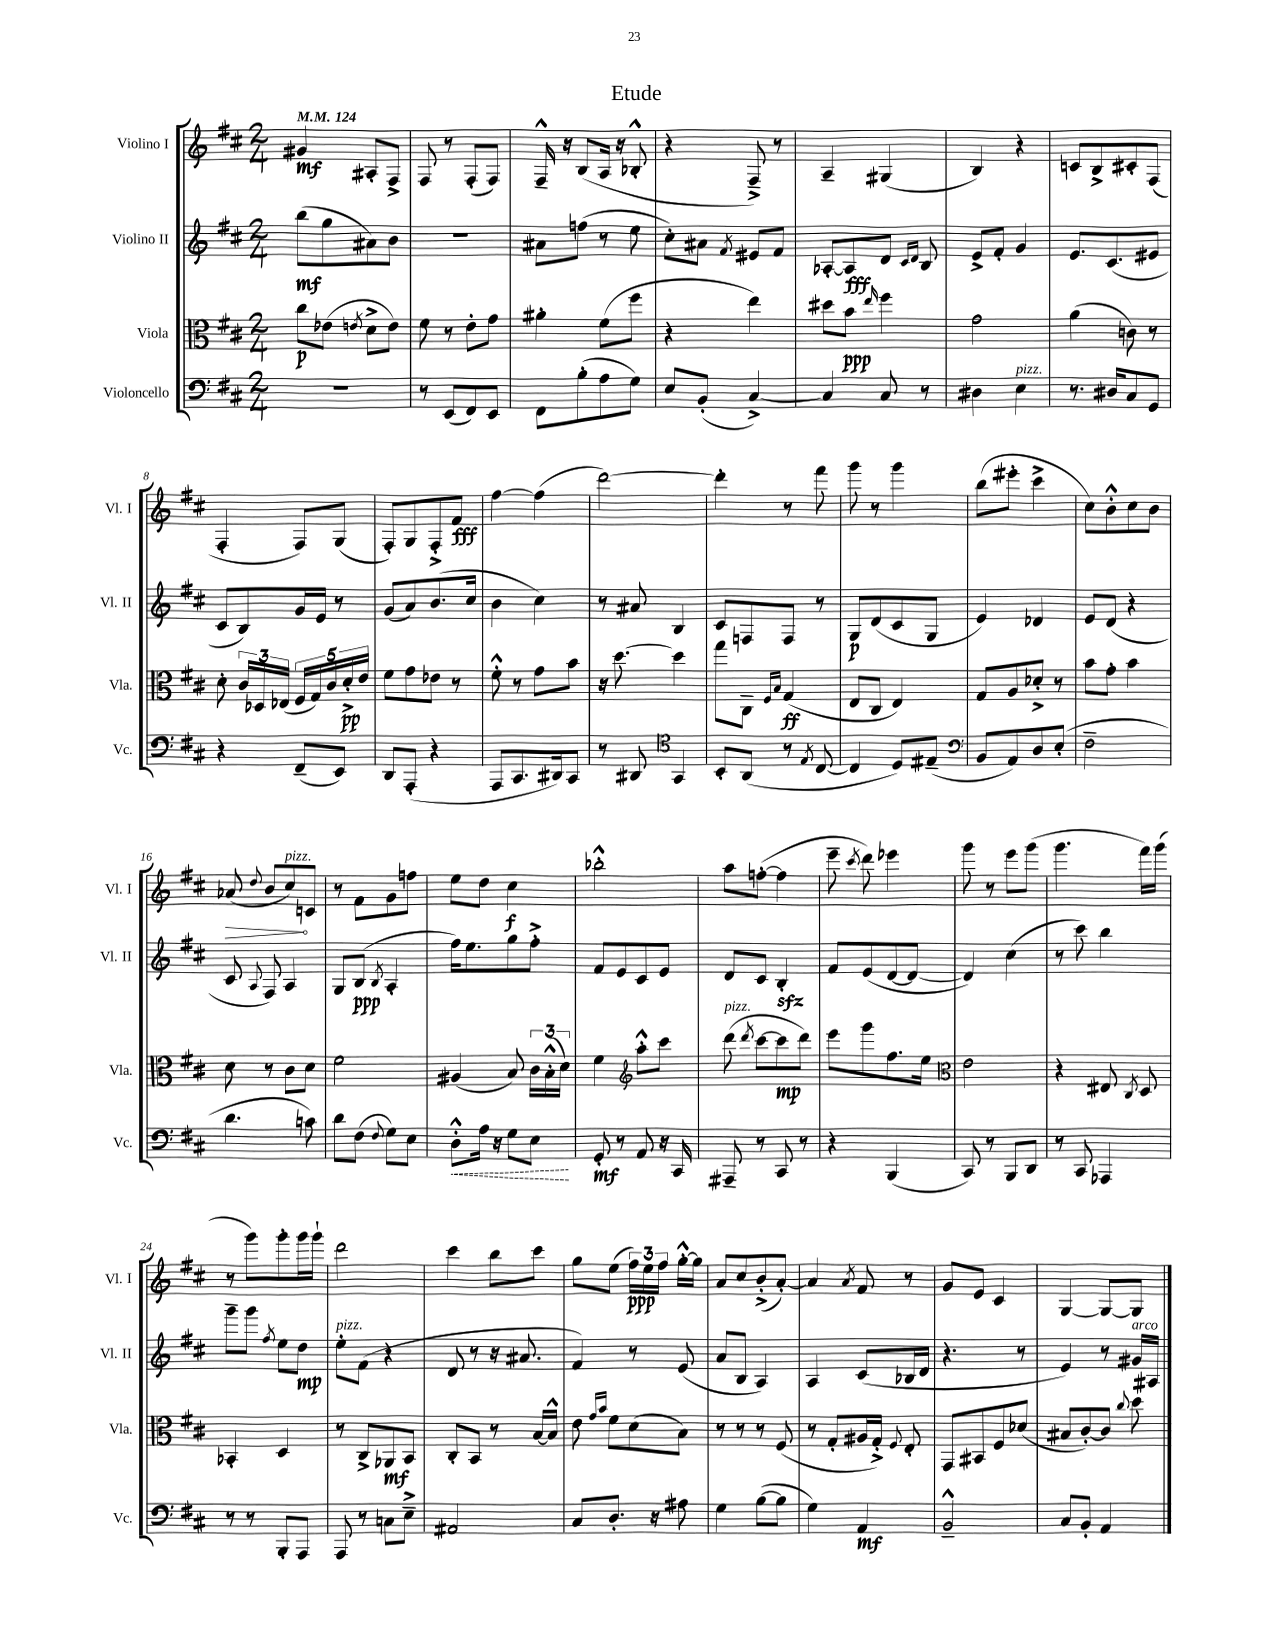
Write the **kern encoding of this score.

**kern	**kern	**kern	**kern
*staff4	*staff3	*staff2	*staff1
*clefF4	*clefC3	*clefG2	*clefG2
*k[f#c#]	*k[f#c#]	*k[f#c#]	*k[f#c#]
*M2/4	*M2/4	*M2/4	*M2/4
*MM124	*MM124	*MM124	*MM124
2r	8cc#	(8bb	4g#
.	(8e-	8gg	.
.	8qe	.	.
.	8d^	8a#)	8A#'
.	8e)	8b	8F#^
=	=	=	=
8r	8f#	2r	8F#
(8EE	8r	.	8r
8FF#)	8e'	.	(8F#'
8EE	8g	.	8F#)
=	=	=	=
8FF#	4a#'	8a#	16F#~^^
.	.	.	16r
(8B'	.	(8ff	(8B
8A	(8f#	8r	16A
.	.	.	16r
8G)	8ff#	8ee	8B-'^^
=	=	=	=
8E	4r	8cc#')	4r
(8BB'	.	8a#	.
.	.	8qf#	.
[4C#^)	4ee)	8e#	8F#~^)
.	.	8f#	8r
=	=	=	=
4C#]	8dd#	[8A-'	4A~
.	8b	8A-]	.
.	16qqee	.	.
8C#	4ff#	8d	(4G#
.	.	16qqc#	.
.	.	16qqd	.
8r	.	8B	.
=	=	=	=
4D#	2g	8e^	4B)
.	.	8f#'	.
4E	.	4g	4r
=	=	=	=
8.r	(4a	8.e	8c
.	.	.	8B^
16D#	.	(8.c#	.
8C#	8c)	.	8c#'
8GG	8r	8e#	(8F#
=	=	=	=
4r	8d'	8c#	4F#'
.	24c#	8B)	.
.	24D-	.	.
.	(24E-	.	.
(8FF#~	20F#	16g	8F#)
.	20G)	.	.
.	.	16e	.
.	20c#	.	.
8EE)	.	8r	(8G
.	20d'^	.	.
.	20e	.	.
=	=	=	=
8DD	8f#	(8g	8F#')
(8AAA'	8g	8a)	8G
4r	8e-	(8.b	8F#'^
.	8r	.	8f#
.	.	16cc#	.
=	=	=	=
8AAA	8f#'^^	4b	[4ff#
8.CC#	8r	.	.
.	8g	4cc#)	(4ff#]
16DD#)	.	.	.
8CC#	8b	.	.
=	=	=	=
8r	16r	8r	[2ddd)
.	[8.dd	.	.
8DD#	.	8a#	.
*clefC4	*	*	*
4GG	4dd]	4B	.
=	=	=	=
8BB'	8gg	8c#	4ddd']
(8AA	8C#~	8F	.
.	16qqF#	.	.
.	16qqB	.	.
8r	(4G	8F	8r
8qE	.	.	.
[8C#	.	8r	8fff#
=	=	=	=
4C#]	8E	8G	8ggg
.	8C#	(8d	8r
8D)	4E)	8c#	4ggg
(8E#~	.	8G	.
=	=	=	=
*clefF4	*	*	*
8BB	8G	4e)	(8bb
8AA)	8A	.	8eee#'
8D	8d-'^	4d-	4ccc#^
(8E'	8r	.	.
=	=	=	=
2F#~	8b	8e	8cc#)
.	8g'	(8d	8b'^^
.	4b	4r	8cc#
.	.	.	8b
=	=	=	=
4.d	8d	8c#	(8a-
.	.	8qqA	8qqdd
.	8r	8F#)	8b
.	8c#	4A	8cc#)
8c)	8d	.	8c
=	=	=	=
8d	2f#	8G	8r
(8F#	.	(8B	8f#
8qqF#	.	8qB	.
8G)	.	4A'	8g
8E	.	.	8ff
=	=	=	=
8D'^^	(4A#	16ff#)	8ee
.	.	8.ee	.
16A	.	.	8dd
16r	.	.	.
8G	8B)	8gg	4cc#
8E	24c#	8ff#'^	.
.	(24B'^^	.	.
.	24d)	.	.
=	=	=	=
8GG'	4f#	8f#	2bb-'^^
8r	.	8e	.
*	*clefG2	*	*
8AA	8aa'^^	8c#	.
16r	8ccc#	8e	.
16CC#	.	.	.
=	=	=	=
8AAA#~	(8ddd	8d	8aa
.	8qddd	.	.
8r	[8ccc#	8c#	([8ff'
8CC#	8ccc#]	4B'	4ff]
8r	8ddd)	.	.
=	=	=	=
4r	8eee	8f#	8eee~
.	.	.	8qccc#
.	8ggg	(8e	8ddd)
(4BBB	8.ff#	[8d	4eee-
.	.	8d_	.
.	16ee	.	.
=	=	=	=
*	*clefC3	*	*
8CC#)	2e	4d])	8ggg
8r	.	.	8r
8BBB	.	(4cc#	8eee
8DD	.	.	(8ggg
=	=	=	=
8r	4r	8r	4.ggg
8CC#	.	8ccc#)	.
4AAA-	8E#	4bb	.
.	8qC#	.	.
.	8D	.	16fff#)
.	.	.	(16ggg
=	=	=	=
8r	4BB-'	8ggg~	8r
8r	.	8ggg	8ggg)
.	.	8qff#	.
8BBB'	4D	8ee	8ggg'
8AAA	.	8dd	16ggg
.	.	.	16ggg`
=	=	=	=
8AAA	8r	8ee'	2ddd
8r	8C#^	(8f#	.
8C	8AA-	4r	.
8E~^	8BB	.	.
=	=	=	=
2AA#	8C#'	8d	4ccc#
.	8BB	8r	.
.	8r	16r	8bb
.	.	8.a#	.
.	[16B	.	8ccc#
.	16B^^]	.	.
=	=	=	=
8C#	8e	4f#)	8gg
.	16qqg	.	.
.	16qqb	.	.
8.D'	8f#	.	(8ee
.	(8d	8r	24ff#)
.	.	.	24ee
16r	.	.	.
.	.	.	24ff#
8A#	8B)	(8e	[16gg'^^
.	.	.	16gg]
=	=	=	=
4G	8r	8a	8a
.	8r	8B	8cc#
([8B	8r	4A)	(8b'^
8B]	(8F#	.	[8a')
=	=	=	=
4G)	8r	4A	4a]
.	8G'	.	.
.	.	.	8qa
4AA	16A#	(8c#	8f#
.	16G'^)	.	.
.	8qqF#	.	.
.	8E'	16B-	8r
.	.	16d	.
=	=	=	=
2BB~^^	8GG	4.r	8g
.	8BB#	.	8e
.	8F#	.	4c#
.	(8d-	8r	.
=	=	=	=
8C#	8B#	4e)	[4G
8BB'	[8c#')	.	.
4AA	8c#]	8r	8G_
.	8qqcc#	.	.
.	8dd	16g#	8G]
.	.	16A#	.
==	==	==	==
*-	*-	*-	*-
